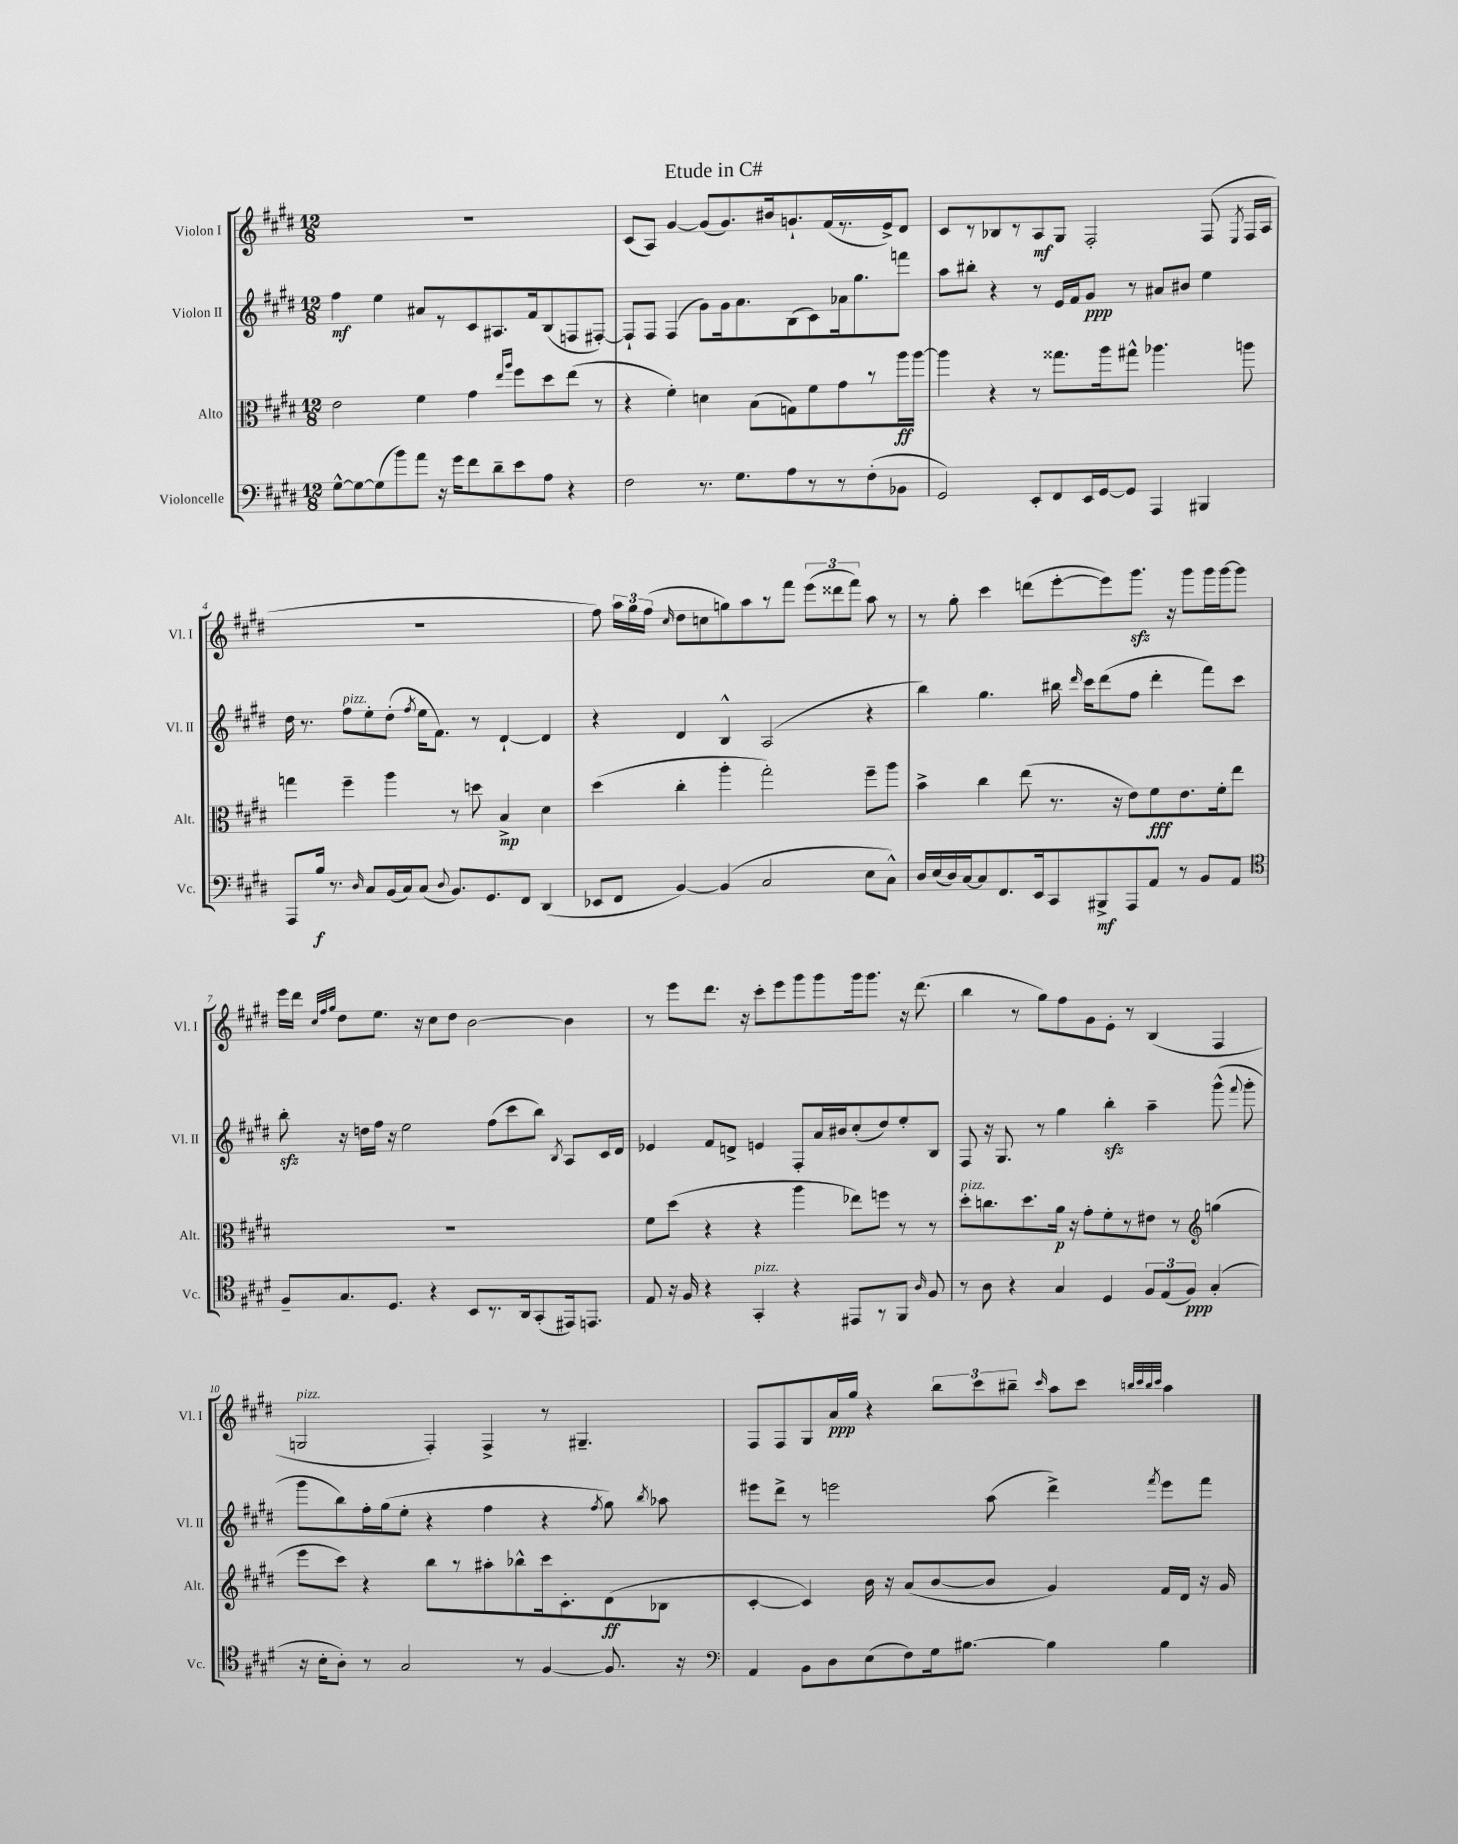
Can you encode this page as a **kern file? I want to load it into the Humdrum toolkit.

**kern	**dynam	**kern	**dynam	**kern	**dynam	**kern	**dynam
*part4	*part4	*part3	*part3	*part2	*part2	*part1	*part1
*staff4	*staff4	*staff3	*staff3	*staff2	*staff2	*staff1	*staff1
*I"Violoncelle	*	*I"Alto	*	*I"Violon II	*	*I"Violon I	*
*I'Vc.	*	*I'Alt.	*	*I'Vl. II	*	*I'Vl. I	*
*clefF4	*	*clefC3	*	*clefG2	*	*clefG2	*
*k[f#c#g#d#]	*	*k[f#c#g#d#]	*	*k[f#c#g#d#]	*	*k[f#c#g#d#]	*
*M12/8	*	*M12/8	*	*M12/8	*	*M12/8	*
=1	=1	=1	=1	=1	=1	=1	=1
[8G#^^\L	.	2e\	.	4ff#\	mf	1.r	.
8G#\_	.	.	.	.	.	.	.
(8G#\]	.	.	.	4ee\	.	.	.
8b\)	.	.	.	.	.	.	.
8a\J	.	4f#\	.	8a#X/L	.	.	.
16r	.	.	.	8r	.	.	.
16g#\KL	.	.	.	.	.	.	.
8f#\	.	4g#\	.	8c#/	.	.	.
8d#~\	.	.	.	8.A#X/	.	.	.
.	.	16qqee/LL	.	.	.	.	.
.	.	16qqaa/JJ	.	.	.	.	.
8e\	.	8ff#\L	.	.	.	.	.
.	.	.	.	16f#/k	.	.	.
8A\J	.	8dd#\	.	(8B/	.	.	.
4r	.	(8ee\J	.	8Fn/	.	.	.
.	.	8r	.	[8F#X'/J)	.	.	.
=2	=2	=2	=2	=2	=2	=2	=2
2F#\	.	4r	.	8F#`/L]	.	(8c#/L	.
.	.	.	.	8F#/J	.	8A/J)	.
.	.	4f#'\)	.	(4F#/	.	[4g#/	.
8.r	.	4dn\	.	8g#\L)	.	(8g#/L]	.
.	.	.	.	16g#\k	.	8.g#/)	.
8.G#\L	.	.	.	8.a\	.	.	.
.	.	(8B\L	.	.	.	.	.
.	.	.	.	.	.	16b#X/k	.
8A\	.	8Gn\)	.	(8B\	.	8.gn`/	.
8r	.	8f#\	.	8c#\)	.	.	.
.	.	.	.	.	.	(16f#/L	.
8r	.	8g#\	.	16a-X\k	.	8.r	.
.	.	.	.	8.gg#\	.	.	.
(8F#'\	.	8r	.	.	.	.	.
.	.	.	.	.	.	16e^/J)	.
8BB-X\J	.	16aa\L	ff	8fffn\J	.	8d#/J	.
.	.	[16aa\JJ	.	.	.	.	.
=3	=3	=3	=3	=3	=3	=3	=3
2GG#/)	.	4aa\]	.	8aa\L	.	8c#/L	.
.	.	.	.	8bb#X'\J	.	8r	.
.	.	4r	.	4r	.	8B-X/	.
.	.	.	.	.	.	8r	.
8EE'/L	.	8r	.	8r	.	8A/	mf
8FF#/	.	8.gg##X\L	.	16e/LL	.	8G#/J	.
.	.	.	.	16f#/J	.	.	.
16EE/L	.	.	.	8g#/J	ppp	2F#'/	.
[16GG#/J	.	16aa\k	.	.	.	.	.
8GG#/J]	.	8gg#X^^\J	.	8r	.	.	.
4AAA/	.	4.aa-X\	.	8a#X/L	.	.	.
.	.	.	.	8b#X/J	.	.	.
4BBB#X/	.	.	.	4ee\	.	(8F#/	.
.	.	.	.	.	.	8qE/	.
.	.	8aan\	.	.	.	16F#/LL	.
.	.	.	.	.	.	16A/JJ	.
!!LO:LB:g=z
=4	=4	=4	=4	=4	=4	=4	=4
8AAA/L	.	4ggn\	.	16dd#\	.	1.r	.
.	.	.	.	8.r	.	.	.
16B/Jk	f	.	.	.	.	.	.
8.r	.	.	.	.	.	.	.
!	!	!	!	!LO:TX:a:i:t=pizz.	!	!	!
.	.	4ff#~\	.	8ff#\L	.	.	.
16qqD#/	.	.	.	.	.	.	.
8C#/L	.	.	.	8ee'\	.	.	.
(16BB/L	.	4aa\	.	(8dd#'\J	.	.	.
16C#/J)	.	.	.	.	.	.	.
.	.	.	.	8qff#/	.	.	.
(8C#/J	.	.	.	16ee\KL	.	.	.
.	.	.	.	8.f#\J)	.	.	.
8qqD#/	.	.	.	.	.	.	.
8.BB/L)	.	8r	.	.	.	.	.
.	.	8ddn\	.	8r	.	.	.
8.GG#/	.	.	.	.	.	.	.
.	.	4B^/	mp	[4d#`/	.	.	.
8FF#/J	.	.	.	.	.	.	.
(4DD#/	.	4d#\	.	4d#/]	.	.	.
=5	=5	=5	=5	=5	=5	=5	=5
8EE-X/L	.	(4dd#\	.	4r	.	8ff#\)	.
8FF#/J	.	.	.	.	.	24aa\LL	.
.	.	.	.	.	.	24gg#\	.
.	.	.	.	.	.	(24ff#\JJ	.
.	.	.	.	.	.	16qqcc#/	.
[4BB/)	.	4cc#'\	.	4d#/	.	8dd#\L	.
.	.	.	.	.	.	8ccn\	.
(4BB/]	.	4aa'\	.	4B^^/	.	8ggn\)	.
.	.	.	.	.	.	8aa\	.
2C#/	.	2gg#'\)	.	(2A/	.	8r	.
.	.	.	.	.	.	8fff#\J	.
.	.	.	.	.	.	(12eee\L	.
.	.	.	.	.	.	12ddd##X\	.
.	.	.	.	.	.	12fff#\J)	.
8E\L	.	8ff#~\L	.	4r	.	8aa\	.
8C#^^\J)	.	8aa\J	.	.	.	8r	.
=6	=6	=6	=6	=6	=6	=6	=6
16D#/LL	.	4b^\	.	4bb\)	.	8r	.
(16E/	.	.	.	.	.	.	.
16D#/)	.	.	.	.	.	8gg#'\	.
[16C#/J	.	.	.	.	.	.	.
8C#/]	.	4cc#\	.	4.gg#\	.	4ccc#\	.
8.FF#/	.	.	.	.	.	.	.
.	.	(8ee\	.	.	.	(8dddn\L	.
16EE/k	.	.	.	.	.	.	.
8CC#/	.	8.r	.	16bb#X\	.	[8eee'\	.
.	.	.	.	16qqddd#/	.	.	.
.	.	.	.	16ccc#\KL	.	.	.
8BBB#X^/	mf	.	.	(8ddd#\	.	8eee\])	.
.	.	16r	.	.	.	.	.
8AAA/	.	8e\L)	.	8ff#\J	.	8.ggg#zz\J	.
8AA/J	.	8f#\	fff	4ddd#'\	.	.	.
.	.	.	.	.	.	16r	.
8r	.	8.e\	.	.	.	8ggg#\L	.
8BB/L	.	.	.	8fff#\L)	.	16ggg#\L	.
.	.	16f#'\k	.	.	.	[16ggg#\J	.
8AA/J	.	8ee\J	.	8ccc#\J	.	8ggg#\J]	.
!!LO:LB:g=z
=7	=7	=7	=7	=7	=7	=7	=7
*clefC4	*	*	*	*	*	*	*
8F#~/L	.	1.r	.	8bbzz'\	.	16eee\LL	.
.	.	.	.	.	.	16ddd#\JJ	.
.	.	.	.	.	.	32qqcc#/LLL	.
.	.	.	.	.	.	32qqff#/	.
.	.	.	.	.	.	32qqgg#/JJJ	.
8.G#/	.	.	.	16r	.	8dd#\L	.
.	.	.	.	16ddn\LL	.	.	.
.	.	.	.	16ff#\JJ	.	8.ee\J	.
8.D#/J	.	.	.	16r	.	.	.
.	.	.	.	2ee\	.	.	.
.	.	.	.	.	.	16r	.
4r	.	.	.	.	.	8cc#\L	.
.	.	.	.	.	.	8dd#\J	.
8BB/L	.	.	.	.	.	[2b\	.
8.r	.	.	.	(8ff#\L	.	.	.
.	.	.	.	8ccc#\	.	.	.
16AA/k	.	.	.	.	.	.	.
(8GG#'/	.	.	.	8bb\J)	.	.	.
.	.	.	.	8qB/	.	.	.
16EE#X/k)	.	.	.	8A/L	.	4b\]	.
8.EEn/J	.	.	.	.	.	.	.
.	.	.	.	16c#/L	.	.	.
.	.	.	.	16d#/JJ	.	.	.
=8	=8	=8	=8	=8	=8	=8	=8
8E/	.	8f#\L	.	4e-X/	.	8r	.
16r	.	(8dd#\J	.	.	.	8eee\L	.
16F#/	.	.	.	.	.	.	.
4r	.	4r	.	8f#/L	.	8.ddd#\J	.
.	.	.	.	8dn^/J	.	.	.
.	.	.	.	.	.	16r	.
!LO:TX:a:i:t=pizz.	!	!	!	!	!	!	!
4GG#'/	.	4r	.	4en/	.	8ccc#'\L	.
.	.	.	.	.	.	8eee\	.
4r	.	4aa\	.	8F#'/L	.	8ggg#\	.
.	.	.	.	16a/L	.	8ggg#\	.
.	.	.	.	16b#X/J	.	.	.
8EE#X/L	.	8ee-X\L)	.	(8cc#'/	.	16ggg#\k	.
.	.	.	.	.	.	8.ggg#\J	.
8r	.	8ffn\J	.	8dd#/)	.	.	.
8FF#/J	.	8r	.	8ee'/	.	16r	.
.	.	.	.	.	.	(8.ddd#\	.
16qqA/	.	.	.	.	.	.	.
8F#/	.	8r	.	8B/J	.	.	.
=9	=9	=9	=9	=9	=9	=9	=9
!	!	!LO:TX:a:i:t=pizz.	!	!	!	!	!
8r	.	8dd#'\L	.	8F#/	.	4bb\	.
8A\	.	8.ccn\	.	16r	.	.	.
.	.	.	.	8.G#/	.	.	.
4r	.	.	.	.	.	8r	.
.	.	8.dd#\	.	.	.	.	.
.	.	.	.	8r	.	8gg#\L)	.
4G#/	.	16a\Jk	p	4gg#\	.	8ff#\	.
.	.	16r	.	.	.	.	.
.	.	8g#'\L	.	.	.	8g#\	.
4D#/	.	8f#'\	.	4bbzz'\	.	8e'\J	.
.	.	8r	.	.	.	8r	.
12F#/L	.	8e#X\J	.	4aa~\	.	(4B/	.
(12E/	.	.	.	.	.	.	.
.	.	8r	.	.	.	.	.
12F#/J)	ppp	.	.	.	.	.	.
*	*	*clefG2	*	*	*	*	*
(4G#'/	.	(4ggn\	.	(8ggg#^^\	.	4F#/	.
.	.	.	.	8qqfff#/	.	.	.
.	.	.	.	8ggg#'\	.	.	.
!!LO:LB:g=z
=10	=10	=10	=10	=10	=10	=10	=10
!	!	!	!	!	!	!LO:TX:a:i:t=pizz.	!
16r	.	8eee\L	.	8ggg#\L	.	2Gn/	.
16B'\KL	.	.	.	.	.	.	.
8A'\J)	.	8ccc#\J)	.	8bb\)	.	.	.
8r	.	4r	.	16ff#'\L	.	.	.
.	.	.	.	(16gg#\J	.	.	.
2G#/	.	.	.	8ee'\J	.	.	.
.	.	8bb\L	.	4r	.	4F#'/)	.
.	.	8r	.	.	.	.	.
.	.	8aa#X'\	.	4ff#\	.	4F#^/	.
8r	.	8bb-X^^\	.	.	.	.	.
[4F#/	.	16ccc#\k	.	4r	.	8r	.
.	.	8.c#'\	.	.	.	.	.
.	.	.	.	.	.	4.G#X~/	.
.	.	.	.	8qff#/	.	.	.
8.F#/]	.	(8d#\	ff	8gg#\)	.	.	.
.	.	.	.	8qbb/	.	.	.
.	.	8B-X\J	.	8aa-X\	.	.	.
16r	.	.	.	.	.	.	.
=11	=11	=11	=11	=11	=11	=11	=11
*clefF4	*	*	*	*	*	*	*
4AA/	.	[4c#'/	.	8eee#X\L	.	8F#/L	.
.	.	.	.	8ddd#^\J	.	8F#/	.
8BB\L	.	4c#/])	.	8r	.	8G#/	.
8D#\	.	.	.	2eeen\	.	16a/L	ppp
.	.	.	.	.	.	16gg#/JJ	.
(8E\	.	16b\	.	.	.	4r	.
.	.	16r	.	.	.	.	.
8F#\)	.	(8a/L	.	.	.	.	.
16G#\k	.	[8b/	.	.	.	12bb\L	.
[8.B#X\J	.	.	.	.	.	.	.
.	.	.	.	.	.	12ccc#\	.
.	.	8b/J]	.	(8aa\	.	.	.
.	.	.	.	.	.	12bb#X~\J	.
.	.	.	.	.	.	16qqccc#/	.
4B#\]	.	4g#/)	.	4ddd#^\)	.	8aa\L	.
.	.	.	.	.	.	8ccc#\J	.
.	.	.	.	.	.	32qqbbn/LLL	.
.	.	.	.	.	.	32qqccc#/	.
.	.	.	.	.	.	32qqbb/	.
.	.	.	.	8qfff#/	.	32qqccc#/JJJ	.
4B#\	.	16f#/LL	.	8eee\L	.	4aa\	.
.	.	16d#/JJ	.	.	.	.	.
.	.	16r	.	8fff#\J	.	.	.
.	.	16g#/	.	.	.	.	.
==	==	==	==	==	==	==	==
*-	*-	*-	*-	*-	*-	*-	*-
